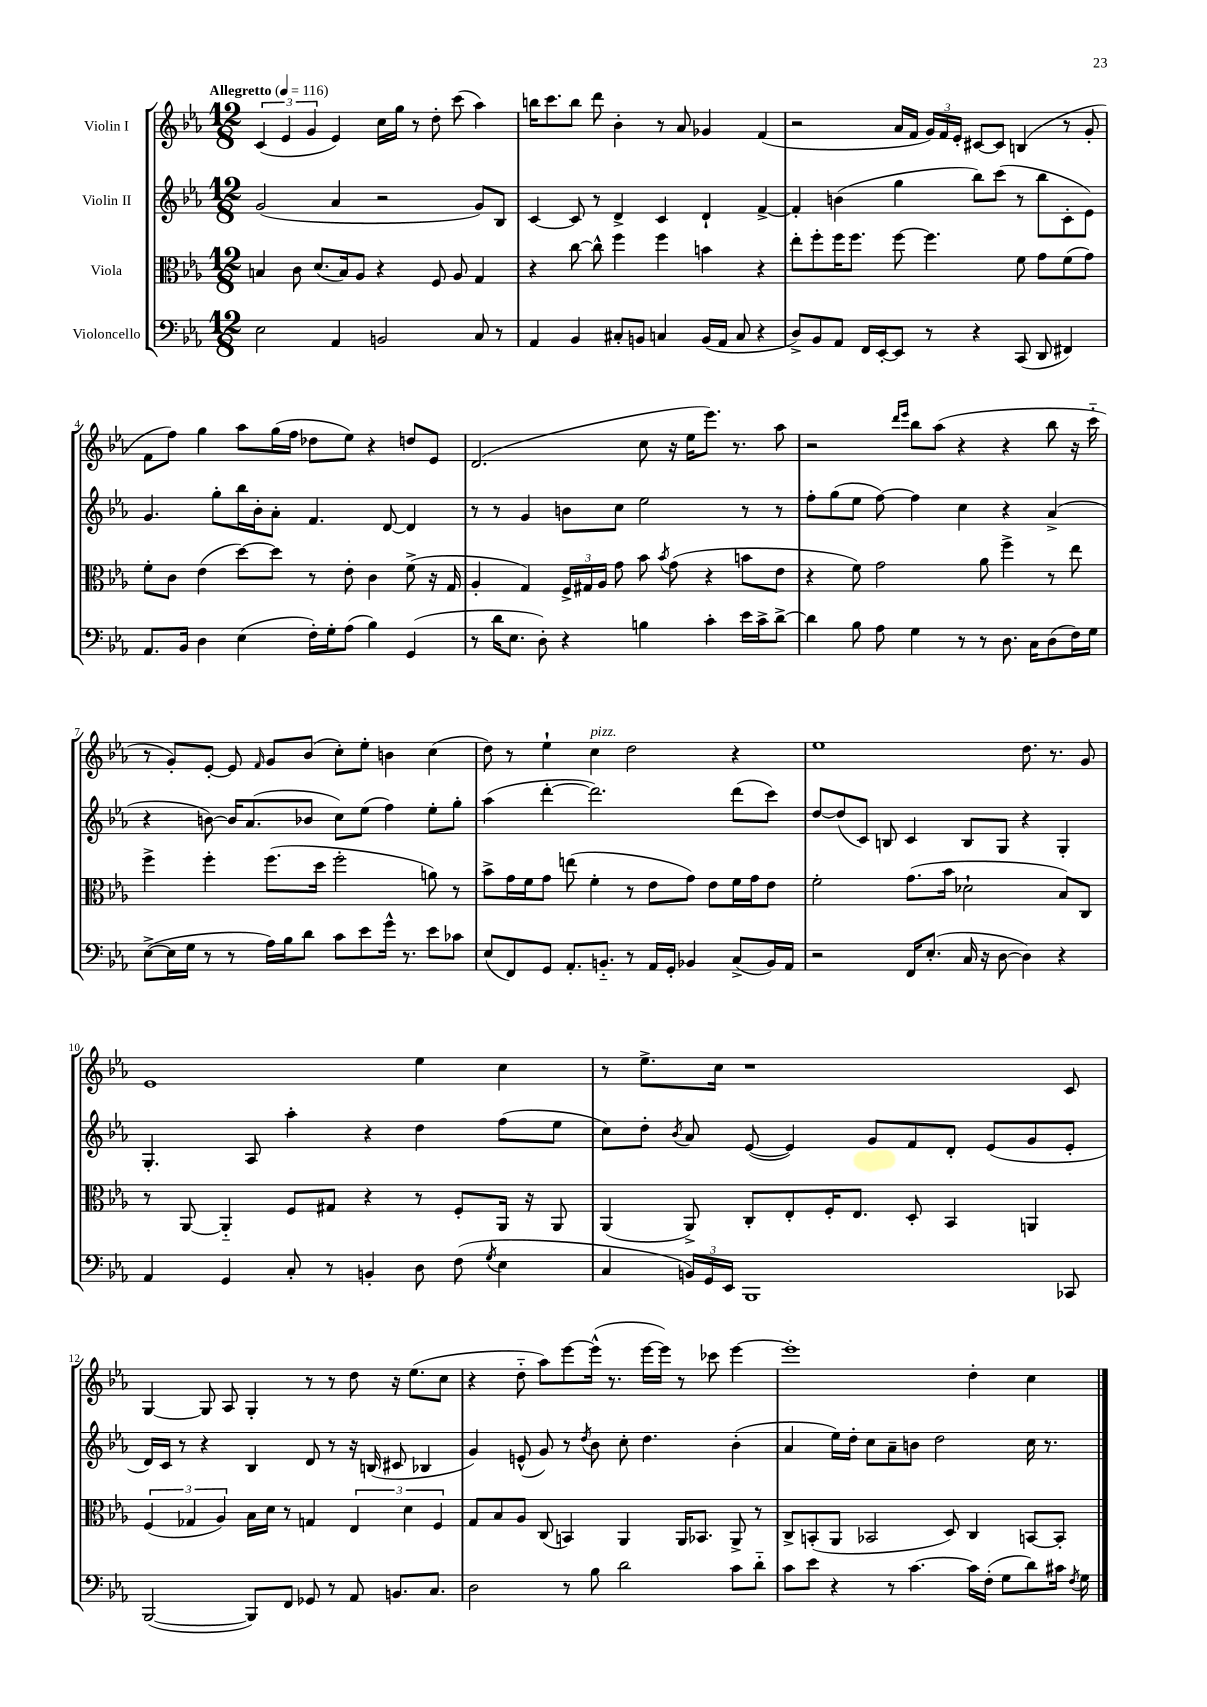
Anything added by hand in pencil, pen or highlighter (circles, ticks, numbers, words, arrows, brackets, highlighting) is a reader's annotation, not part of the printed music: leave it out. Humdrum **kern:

**kern	**kern	**kern	**kern
*part4	*part3	*part2	*part1
*staff4	*staff3	*staff2	*staff1
*I"Violoncello	*I"Viola	*I"Violin II	*I"Violin I
*clefF4	*clefC3	*clefG2	*clefG2
*k[b-e-a-]	*k[b-e-a-]	*k[b-e-a-]	*k[b-e-a-]
*M12/8	*M12/8	*M12/8	*M12/8
*MM116	*MM116	*MM116	*MM116
=1	=1	=1	=1
!	!	!	!LO:TX:a:B:t=Allegretto
2E-\	4Bn/	(2g/	(6c/
.	.	.	6e-/
.	8c\	.	.
.	.	.	6g/
.	(8.d/L	.	.
4AA-/	.	4a-/	4e-/)
.	16B/k)	.	.
.	8A-/J	.	.
2BBn/	4r	2r	16cc\LL
.	.	.	16gg\JJ
.	.	.	8r
.	8F/	.	8dd'\
.	8A-/	.	(8ccc\
8C/	4G/	8g/L)	4aa-\)
8r	.	8B-/J	.
=2	=2	=2	=2
4AA-/	4r	[4c/	16bbn\KL
.	.	.	8.ccc\
4BB-/	[8cc\	8c/]	8bb\J
.	8cc^^\]	8r	8ddd\
8C#X'/L	4ff\	4d^/	4b-'\
8BBn/J	.	.	.
4Cn/	4ff\	4c/	8r
.	.	.	8a-/
(16BB/LL	4bn\	4d`/	4g-X/
16AA-/JJ	.	.	.
8C/	.	.	.
4r	4r	[4f^/	(4f/
=3	=3	=3	=3
8D^/L)	8ee-'\L	4f'/]	2r
8BB-/	8ff'\	.	.
8AA-/J	16ff\K	(4bn\	.
.	8.ff\J	.	.
16FF/LL	.	.	.
[16EE-'/J	.	.	.
8EE-/J]	[8ff\	4gg\	16a-/LL
.	.	.	16f/JJ
8r	4.ff\]	.	24g/LL)
.	.	.	24f/
.	.	.	24e-'/JJ
4r	.	8bb-\L)	[8c#X/L
.	.	(8ccc\J	8c#/J]
(8CC/	8f\	8r	(4Bn/
8DD/	8g\L	8bb-\L	.
4FF#X/)	(8f\	8c'\	8r
.	8g\J)	8e-\J)	8g'/
!!LO:LB:g=z
=4	=4	=4	=4
8.AA-/L	8f'\L	4.g/	8f\L
.	8c\J	.	8ff\J)
16BB-/Jk	.	.	.
4D\	(4e-\	.	4gg\
.	.	8gg'\L	.
(4E-\	[8dd\L)	16bb-\L	8aa-\L
.	.	16b-'\J	.
.	8dd\J]	8a-'\J	(16gg\L
.	.	.	16ff\JJ
16F'\LL)	8r	4.f/	8dd-X\L
16G'\J	.	.	.
(8A-\J	8e-'\	.	8ee-\J)
4B-\)	4c\	.	4r
.	.	[8d/	.
(4GG/	(8f^\	4d/]	8ddn/L
.	16r	.	8e-/J
.	16G/	.	.
=5	=5	=5	=5
8r	4A-'/	8r	(2.d/
16d\KL	.	8r	.
8.E-\J	.	.	.
.	4G/)	4g/	.
8D'\)	.	.	.
4r	24F^/LL	8bn\L	.
.	24G#X/	.	.
.	24A-/JJ	.	.
.	8g\	8cc\J	.
4Bn\	8b-\	2ee-\	8cc\
.	8qb-/	.	.
.	(8g\	.	16r
.	.	.	16ee-\KL
4c'\	4r	.	8.eee-\J)
.	.	.	8.r
16e-\LL	8bn\L	8r	.
16c^\J	.	.	.
[8d^\J	8e-\J	8r	8aa-\
=6	=6	=6	=6
4d\]	4r	8ff'\L	2r
.	.	(8gg\	.
8B-\	8f\)	8ee-\J	.
8A-\	2g\	[8ff\)	.
.	.	.	16qqddd/LL
.	.	.	16qqeee-/JJ
4G\	.	4ff\]	8bb-\L
.	.	.	(8aa-\J
8r	.	4cc\	4r
8r	8a-\	.	.
8.D\	4ff^\	4r	4r
16C\KL	.	.	.
(8D\	8r	(4a-^/	8bb-\
16F\L)	8ee-\	.	16r
16G\JJ	.	.	16ccc\
!!LO:LB:g=z
=7	=7	=7	=7
([8E-^\L	4ff^\	4r	8r
16E-\L]	.	.	8g'/L)
16G\JJ	.	.	.
8r	4ff'\	[8bn\)	[8e-'/J
8r	.	16b/KL]	8e-/]
.	.	(8.a-/	.
.	.	.	16qqf/
16A-\LL)	(8.ff\L	.	8g/L
16B-\J	.	.	.
8d\J	.	8b-X/J	(8b-/J
.	16dd\Jk	.	.
8c\L	2ff'\	8cc\L)	8cc'\L)
8e-\	.	(8ee-\J	8ee-'\J
16g^^\Jk	.	4ff\)	4bn\
8.r	.	.	.
8e-\L	8an\)	8ee-'\L	(4cc\
8c-X\J	8r	8gg'\J	.
=8	=8	=8	=8
(8E-/L	8b-^\L	(4aa-\	8dd\)
8FF/)	16g\L	.	8r
.	16f\J	.	.
8GG/J	8g\J	[4ddd'\	4ee-`\
8.AA-'/L	(8een\	.	.
!	!	!	!LO:TX:a:i:t=pizz.
.	4f'\	2.ddd\])	4cc\
8.BBn/J	.	.	.
8r	8r	.	2dd\
16AA-/LL	8e-\L	.	.
16GG'/JJ	.	.	.
4BB-X/	8g\J)	.	.
.	8e-\L	.	.
(8C^/L	16f\L	(8ddd\L	4r
.	16g\J	.	.
16BB-/L)	8e-\J	8ccc\J)	.
16AA-/JJ	.	.	.
=9	=9	=9	=9
2r	2f'\	[8dd/L	1ee-
.	.	(8dd/]	.
.	.	8c/J)	.
.	.	8Bn/	.
16FF/KL	(8.g\L	4c/	.
(8.E-'/J	.	.	.
.	16b-\Jk	.	.
16C/	2d-X`\	8B/L	.
16r	.	.	.
[8D\	.	8G/J	.
4D\])	.	4r	8.dd\
.	.	.	8.r
4r	8B-/L)	4G'/	.
.	8C/J	.	8g/
!!LO:LB:g=z
=10	=10	=10	=10
4AA-/	8r	4.G'/	1e-
.	[8AA-/	.	.
4GG/	4AA-/]	.	.
.	.	8A-/	.
8C'/	8F/L	4aa-'\	.
8r	8G#X/J	.	.
4BBn'/	4r	4r	.
8D\	8r	4dd\	4ee-\
(8F\	8F'/L	.	.
8qG/	.	.	.
4E-\	16AA-/Jk	(8ff\L	4cc\
.	16r	.	.
.	8AA-/	8ee-\J	.
=11	=11	=11	=11
4C/	(4AA-/	8cc\L)	8r
.	.	8dd'\J	8.ee-^\L
.	.	8qb-/	.
24BBn/LL)	8AA-^/)	8a-/	.
24GG/	.	.	.
.	.	.	16cc\Jk
24EE-/JJ	.	.	.
1BBB-	8C'/L	([8e-/	1r
.	8E-'/	4e-/])	.
.	16F'/K	.	.
.	8.E-/J	.	.
.	.	8g/L	.
.	8D'/	8f/	.
.	4BB-/	8d'/J	.
.	.	(8e-/L	.
.	4AAn/	8g/	.
8CC-X/	.	8e-'/J	8c/
!!LO:LB:g=z
=12	=12	=12	=12
([2BBB-/	(6F/	16d/LL)	[4G/
.	.	16c/JJ	.
.	.	8r	.
.	6G-X/	.	.
.	.	4r	8G/]
.	6A-/)	.	.
.	.	.	8A-/
8BBB-/L])	16B-\LL	4B-/	4G'/
.	16d\JJ	.	.
8FF/J	8r	.	.
8GG-X/	4Gn/	8d/	8r
8r	.	8r	8r
8AA-/	6E-/	16r	8dd\
.	.	(16Bn/	.
8.BBn/L	.	8c#X/	16r
.	6d\	.	.
.	.	.	(8.ee-\L
.	.	4B-X/	.
8.C/J	.	.	.
.	6F/	.	.
.	.	.	8cc\J
=13	=13	=13	=13
2D\	8G/L	4g/)	4r
.	8B-/	.	.
.	8A-/J	(8en^^/	8dd\
.	(8C/	8g/)	8aa-\L)
8r	4BBn/)	8r	[8eee-\
.	.	8qdd/	.
8B-\	.	8b-\	(16eee-^^\Jk]
.	.	.	8.r
2d\	4AA-/	8cc'\	.
.	.	4.dd\	[16eee-\LL
.	.	.	16eee-\JJ])
.	16AA-/KL	.	8r
.	8.BB-X/J	.	.
.	.	.	8ccc-X\
8c\L	8AA-^/	(4b-'\	[4eee-\
8d\J	8r	.	.
=14	=14	=14	=14
8c\L	8C^/L	4a-/	1eee-']
8e-\J	(8BBn'/	.	.
4r	8AA-/J	16ee-\LL)	.
.	.	16dd'\JJ	.
.	2BB-X/	8cc\L	.
8r	.	8a-~\	.
[4.c\	.	8bn\J	.
.	.	2dd\	.
.	8D/)	.	.
16c\LL]	4C/	.	4dd'\
(16F'\JJ	.	.	.
8G\L	.	.	.
8d\)	[8BBn/L	16cc\	4cc\
.	.	8.r	.
16c#X\Jk	8BB'/J]	.	.
8qF/	.	.	.
16G\	.	.	.
==	==	==	==
*-	*-	*-	*-
